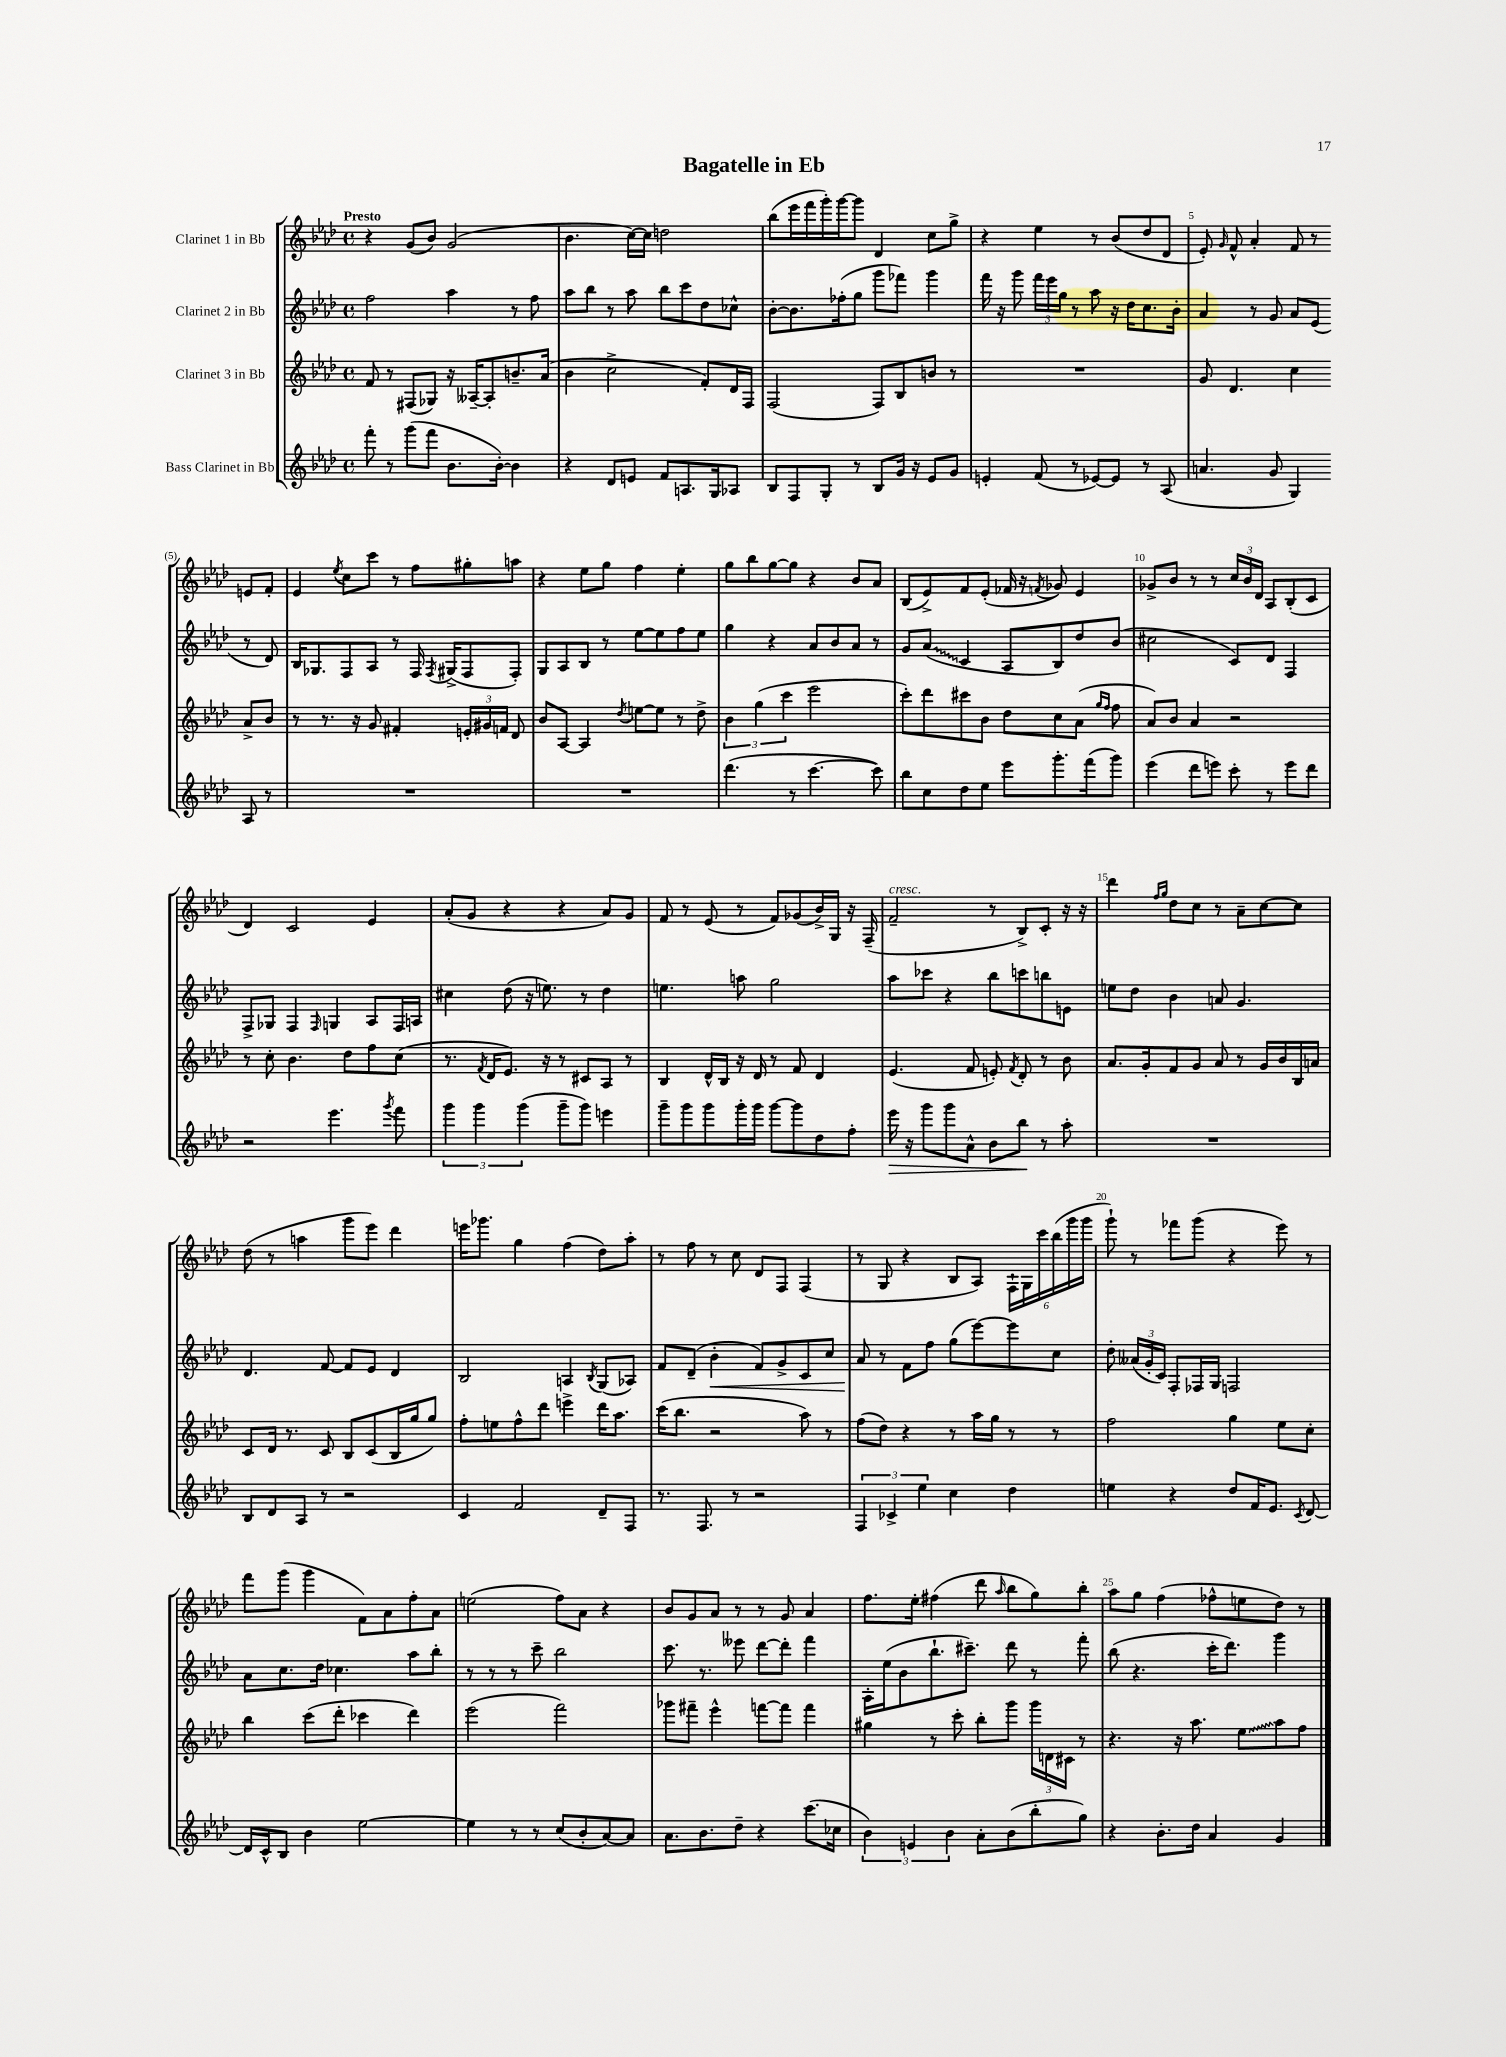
\header { title = "Bagatelle in Eb" }
<<
\new StaffGroup <<
\new Staff = "s0" \with { instrumentName = "Clarinet 1 in Bb" } {
    \clef treble \key aes \major \defaultTimeSignature \time 4/4 \tempo "Presto"
    \autoBeamOff r4 g'8[( bes'8]) g'2( |
    bes'4. c''16[~) c''16] d''2 |
    bes''8[( ees'''16 f'''16 g'''16-.) g'''16~ g'''8] des'4 c''8[ g''8]-> |
    r4 ees''4 r8 bes'8[( des''8 des'8] |
    ees'8-.) \grace { g'16 } f'8-^ aes'4-. f'8 r8 e'8[ f'8]-. |
    ees'4 \acciaccatura { ees''8 } c''8[ c'''8] r8 f''8[ gis''8-. a''8] |
    r4 ees''8[ g''8] f''4 ees''4-. |
    g''8[ bes''8 g''8~ g''8] r4 bes'8[ aes'8] |
    bes8[( ees'8->) f'8 ees'8]-.( fes'16 r16 \acciaccatura { f'8 } ges'8) ees'4 |
    ges'8[-> bes'8] r8 r8 \tuplet 3/2 { c''16[ bes'16 des'16] } aes8[ bes8-.( c'8] |
    des'4) c'2 ees'4 |
    aes'8[-.( g'8] r4 r4 aes'8[) g'8] |
    f'8 r8 ees'8( r8 f'8[) ges'8( bes'16->) g16] r16 f16--( |
    f'2--^\markup { \italic "cresc." } r8 bes8[->) c'8]-. r16 r16 |
    des'''4 \grace { f''16[ g''16] } des''8[ c''8] r8 aes'8[-- c''8~ c''8] |
    des''8( r8 a''4 g'''8[ ees'''8]) des'''4 |
    e'''16[ ges'''8.] g''4 f''4( des''8[) aes''8]-. |
    r8 f''8 r8 c''8 des'8[ f8] f4( |
    r8 g8 r4 bes8[ aes8]) \tuplet 6/4 { f16[-! g16 c'''16 bes''16( g'''16 g'''16] } |
    g'''8-!) r8 fes'''8[ g'''8]( r4 ees'''8) r8 |
    f'''8[ g'''8]( g'''4 f'8[) aes'8 f''8-. aes'8] |
    e''2( f''8[) aes'8] r4 |
    bes'8[ g'8 aes'8] r8 r8 g'8 aes'4 |
    f''8.[ ees''16]-. fis''4( des'''8 \grace { aes''16 } bes''8[ g''8) bes''8]-. |
    aes''8[ g''8] f''4( fes''8[-^ e''8 des''8]) r8 \bar "|." |
}
\new Staff = "s1" \with { instrumentName = "Clarinet 2 in Bb" } {
    \clef treble \key aes \major \defaultTimeSignature \time 4/4
    \autoBeamOff f''2 aes''4 r8 f''8 |
    aes''8[ bes''8] r8 aes''8 bes''8[ c'''8 des''8 ces''8]-^ |
    bes'8[~-. bes'8. fes''16-.( g''8] g'''8[ fes'''8]) g'''4 |
    f'''16 r16 g'''8 \tuplet 3/2 { f'''16[ ees'''16 g''16] } r8 aes''8 r16 des''16[ c''8. bes'16]-. |
    aes'4 r8 g'8 aes'8[ ees'8]( r8 des'8) |
    bes16[ ges8. f8 aes8] r8 f16 \acciaccatura { f8 } gis16[->( f8 f8]-.) |
    g8[ aes8 bes8] r8 ees''8[~ ees''8 f''8 ees''8] |
    g''4 r4 aes'8[ bes'8 aes'8] r8 |
    g'8[ \once \override Glissando.style = #'zigzag aes'8]\glissando( c'4 aes8[ bes8) des''8 bes'8]( |
    cis''2 c'8[) des'8] f4 |
    f8[-> ges8] f4 \grace { f16 } g4 aes8[ f16 a16] |
    cis''4 des''8( r16 e''8.) r8 des''4 |
    e''4. a''8 g''2 |
    aes''8[ ces'''8] r4 bes''8[ c'''8 b''8 e'8] |
    e''8[ des''8] bes'4 a'8 g'4. |
    des'4. f'8~ f'8[ ees'8] des'4 |
    bes2 a4 \acciaccatura { bes8 } g8[( aes8]) |
    f'8[ des'8]--( bes'4-.\< f'8[) g'8-> c'8 c''8] |
    aes'8\! r8 f'8[ f''8] g''8[( ees'''8~) ees'''8 c''8] |
    des''8-. \tuplet 3/2 { aeses'16[( g'16-. c'16]) } f8[-. fes16 g16] f2 |
    aes'8[ c''8. des''16] ces''4. aes''8[ bes''8]-. |
    r8 r8 r8 c'''8-- bes''2 |
    c'''8. r8. eeses'''8 des'''8[~ des'''8]-. f'''4 |
    aes16[-. ees''16( bes'8 bes''8.-! cis'''8.]--) des'''8 r8 f'''8-. |
    bes''8( r4. c'''16[-. des'''8.]) g'''4 \bar "|." |
}
\new Staff = "s2" \with { instrumentName = "Clarinet 3 in Bb" } {
    \clef treble \key aes \major \defaultTimeSignature \time 4/4
    \autoBeamOff f'8 r8 fis8[( ges8]) r16 aeses16[~-- aeses8-. b'8.-- aes'16]( |
    bes'4 c''2-> f'8[-.) des'16 f16] |
    f2( f8[) bes8 b'8] r8 |
    R1 |
    g'8 des'4. c''4 aes'8[-> bes'8] |
    r8 r8. r16 g'8 fis'4-. \tuplet 3/2 { e'16[-. gis'16 f'16] } des'8 |
    bes'8[ aes8]~ aes4 \acciaccatura { des''8 } e''8[~ e''8] r8 des''8-> |
    \tuplet 3/2 { bes'4 g''4( c'''4 } ees'''2 |
    c'''8[-.) des'''8 cis'''8 bes'8] des''8[ c''8 aes'8]( \grace { g''16[ f''16] } f''8 |
    aes'8[) bes'8] aes'4 r2 |
    r8 c''8-. bes'4. des''8[ f''8 c''8]( |
    r8. \acciaccatura { f'8 } des'16[ ees'8.]) r16 r8 cis'8[ aes8] r8 |
    bes4 des'16[-^ bes16] r16 des'16 r8 f'8 des'4 |
    ees'4.( f'8 e'8-.) \acciaccatura { f'8 } des'8-. r8 bes'8 |
    aes'8.[ g'16-. f'8 g'8] aes'8 r8 g'16[ bes'16 bes16 a'16] |
    c'8[ des'16] r8. c'8 bes8[ c'8( bes16 g''16 g''8]) |
    f''8[-. e''8 f''8-^ des'''8] e'''4-> des'''16[ aes''8.] |
    c'''16[( bes''8.] r2 aes''8) r8 |
    f''8[( des''8]) r4 r8 aes''16[ g''16] r8 r8 |
    f''2 g''4 ees''8[ c''8]-. |
    bes''4 c'''8[( des'''8]-. ces'''4 des'''4) |
    ees'''2( f'''2) |
    ges'''8[ fis'''8]-- ees'''4-^ f'''8[~ f'''8] f'''4 |
    gis''4 r8 c'''8-. bes''8[-. g'''8] \tuplet 3/2 { g'''16[ d'16 cis'16] } r8 |
    r4. r16 aes''8. \once \override Glissando.style = #'zigzag ees''8[\glissando aes''8 f''8] \bar "|." |
}
\new Staff = "s3" \with { instrumentName = "Bass Clarinet in Bb" } {
    \clef treble \key aes \major \defaultTimeSignature \time 4/4
    \autoBeamOff f'''8-. r8 g'''8[( f'''8] bes'8.[ bes'16]~-.) bes'4 |
    r4 des'8[ e'8] f'8[ a8. g16 aes8] |
    bes8[ f8 g8]-. r8 bes8[ g'16] r16 ees'8[ g'8] |
    e'4-. f'8( r8 ees'8[~) ees'8] r8 aes8( |
    a'4. g'8 g4) aes8 r8 |
    R1 |
    R1 |
    des'''4.( r8 c'''4.~ c'''8) |
    bes''8[ c''8 des''8 ees''8] ees'''8[ g'''8.-. f'''16( g'''8]) |
    ees'''4( des'''8[ e'''8]) c'''8-. r8 e'''8[ des'''8] |
    r2 ees'''4. \acciaccatura { g'''8 } f'''8 |
    \tuplet 3/2 { g'''4 g'''4 g'''4( } g'''8[-- g'''8]) e'''4 |
    g'''8[-- g'''8 g'''8 g'''16-. g'''16] g'''8[~ g'''8 des''8 f''8]-. |
    ees'''16\> r16 g'''8[ g'''8 aes'8]-^ bes'8[ bes''8]\! r8 aes''8-. |
    R1 |
    bes8[ des'8 aes8] r8 r2 |
    c'4 f'2 des'8[-- f8] |
    r8. f8. r8 r2 |
    \tuplet 3/2 { f4 ces'4-> ees''4 } c''4 des''4 |
    e''4 r4 des''8[ f'16 ees'8.] \acciaccatura { c'8 } des'8~ |
    des'16[ c'16-^ bes8] bes'4 ees''2~ |
    ees''4 r8 r8 c''8[( bes'8-. aes'8~) aes'8] |
    aes'8.[ bes'8. des''8]-- r4 c'''8.[( ces''16] |
    \tuplet 3/2 { bes'4) e'4 bes'4 } aes'8[-. bes'8( bes''8-. g''8]) |
    r4 bes'8.[-. des''16] aes'4 g'4 \bar "|." |
}
>>
>>
\layout { \context { \Score \override BarNumber.break-visibility = ##(#f #t #t) barNumberVisibility = #(every-nth-bar-number-visible 5) } }
